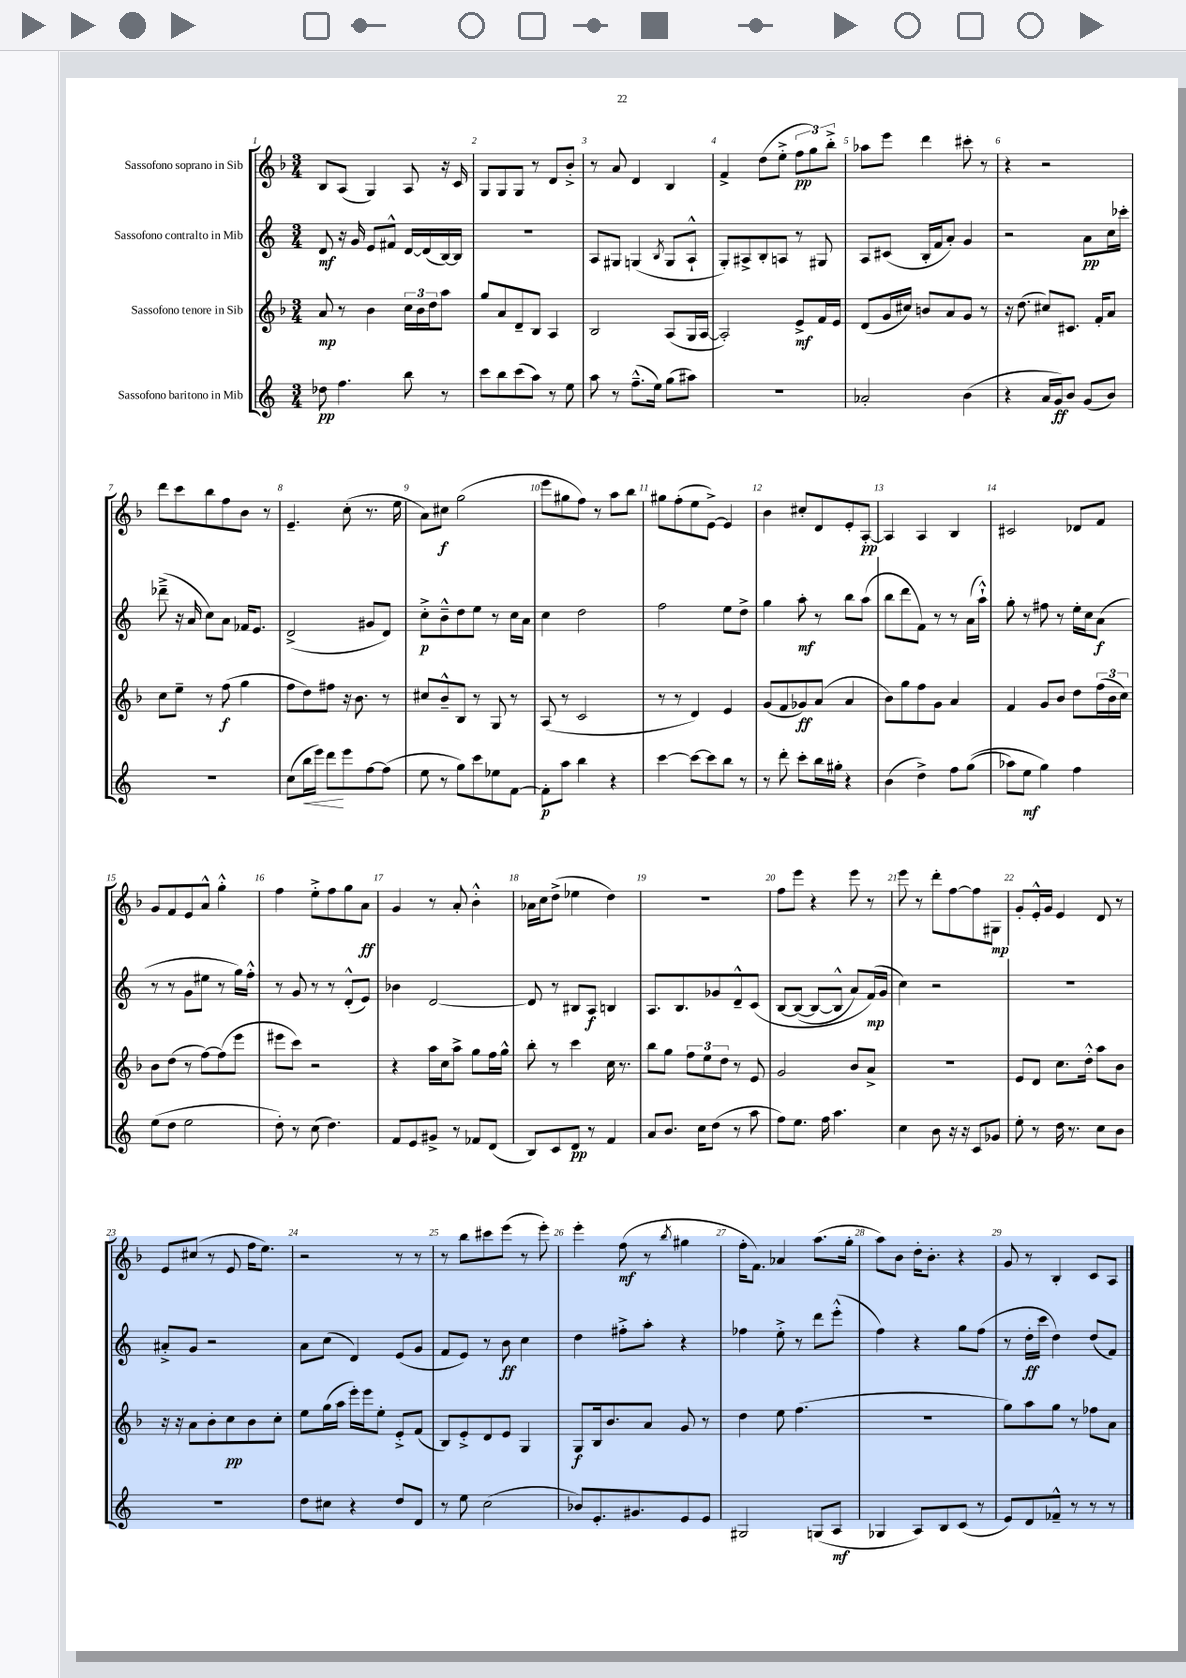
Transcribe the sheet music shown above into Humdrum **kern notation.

**kern	**dynam	**kern	**dynam	**kern	**dynam	**kern	**dynam
*part4	*part4	*part3	*part3	*part2	*part2	*part1	*part1
*staff4	*staff4	*staff3	*staff3	*staff2	*staff2	*staff1	*staff1
*I"Sassofono baritono in Mib	*	*I"Sassofono tenore in Sib	*	*I"Sassofono contralto in Mib	*	*I"Sassofono soprano in Sib	*
*clefG2	*	*clefG2	*	*clefG2	*	*clefG2	*
*k[]	*	*k[b-]	*	*k[]	*	*k[b-]	*
*M3/4	*	*M3/4	*	*M3/4	*	*M3/4	*
=1	=1	=1	=1	=1	=1	=1	=1
8dd-X\	pp	8a/	mp	8d/	mf	8B-/L	.
4.ff\	.	8r	.	16r	.	(8A/J	.
.	.	.	.	16g/	.	.	.
.	.	4b-\	.	8e/L	.	4G/)	.
.	.	.	.	8f#X^^/J	.	.	.
8bb\	.	24cc\LL	.	[16d/LL	.	8A/	.
.	.	24b-\	.	.	.	.	.
.	.	.	.	(16d/]	.	.	.
.	.	24dd\J	.	.	.	.	.
8r	.	8aa\J	.	[16B/)	.	16r	.
.	.	.	.	16B/JJ]	.	16c/	.
=2	=2	=2	=2	=2	=2	=2	=2
8ccc\L	.	8gg/L	.	2.r	.	8G/L	.
8bb\	.	8a/	.	.	.	8G/	.
(8ccc\	.	8d~/	.	.	.	8G/J	.
8aa\J)	.	8B-/J	.	.	.	8r	.
8r	.	4A/	.	.	.	8d/L	.
8ee\	.	.	.	.	.	8b-'^/J	.
=3	=3	=3	=3	=3	=3	=3	=3
8aa\	.	2B-/	.	8A/L	.	8r	.
8r	.	.	.	8G#X/J	.	8a/	.
(8.ff~^^\L	.	.	.	(4Gn/	.	4d/	.
16ee\Jk)	.	.	.	.	.	.	.
.	.	.	.	8qB/	.	.	.
(8gg\L	.	(8A/L	.	8G/L	.	4B-/	.
8aa#X\J)	.	16G/L	.	8A`^^/J	.	.	.
.	.	[16A/JJ	.	.	.	.	.
=4	=4	=4	=4	=4	=4	=4	=4
2.r	.	2A'/])	.	8G'/L)	.	4f^/	.
.	.	.	.	8A#X^/	.	.	.
.	.	.	.	8B'/	.	(8dd\L	.
.	.	.	.	8An/J	.	8ee'^\J	.
.	.	8e^/L	mf	8r	.	12ff\L	pp
.	.	.	.	.	.	12gg\)	.
.	.	16f/L	.	8G#X/	.	.	.
.	.	.	.	.	.	12bb-'^\J	.
.	.	16e/JJ	.	.	.	.	.
=5	=5	=5	=5	=5	=5	=5	=5
2a-X'/	.	(8d/L	.	8A/L	.	8aa-X\L	.
.	.	16g/L	.	(8c#X/J	.	8eee\J	.
.	.	16cc#X/JJ)	.	.	.	.	.
.	.	8bn/L	.	16B'/LL	.	4ddd\	.
.	.	.	.	16f/J	.	.	.
.	.	8a/	.	8a'/J)	.	.	.
(4b\	.	8g/J	.	4g/	.	8ccc#X'\	.
.	.	8r	.	.	.	8r	.
=6	=6	=6	=6	=6	=6	=6	=6
4r	.	16r	.	2r	.	4r	.
.	.	(8.dd\	.	.	.	.	.
16a/LL	.	8cc#X/L)	.	.	.	2r	.
16g/J)	ff	.	.	.	.	.	.
8b/J	.	8.c#X/J	.	.	.	.	.
(8g/L	.	.	.	8a\L	pp	.	.
.	.	16f'/KL	.	.	.	.	.
8b/J)	.	8a/J	.	16cc\L	.	.	.
.	.	.	.	16ccc-X'\JJ	.	.	.
!!LO:LB:g=z
=7	=7	=7	=7	=7	=7	=7	=7
2.r	.	8cc\L	.	(8ddd-X~^\	.	8ddd\L	.
.	.	8ee~\J	.	16r	.	8ccc\	.
.	.	.	.	16a/	.	.	.
.	.	8r	.	8cc\L)	.	8bb-\	.
.	.	(8ff\	f	8a\J	.	8ff\	.
.	.	4gg\	.	16f-X/KL	.	8b-\J	.
.	.	.	.	8.e/J	.	.	.
.	.	.	.	.	.	8r	.
=8	=8	=8	=8	=8	=8	=8	=8
(8cc\L	.	8ff\L	.	(2d^/	.	4.e~/	.
!	!LO:HP:b	!	!	!	!	!	!
16bb\L	<	8dd\)	.	.	.	.	.
16eee\JJ)	.	.	.	.	.	.	.
8ddd\L	.	8ff#X\J	.	.	.	.	.
8eee\	[	16r	.	.	.	(8cc'\	.
.	.	8.b-\	.	.	.	.	.
[8ff\	.	.	.	8g#X/L	.	8.r	.
(8ff\J]	.	8r	.	8d/J)	.	.	.
.	.	.	.	.	.	16ee\	.
=9	=9	=9	=9	=9	=9	=9	=9
8ee\	.	8cc#X/L	.	8cc'^\L	p	8a\L)	.
8r	.	8b-~^^/	.	8b~^^\	.	8cc#X\J	f
8gg\L)	.	8B-/J	.	8dd\	.	(2gg\	.
8ccc\	.	8r	.	8ee\J	.	.	.
8ee-X\	.	8G/	.	8r	.	.	.
[8f\J	.	8r	.	16cc\LL	.	.	.
.	.	.	.	16a\JJ	.	.	.
=10	=10	=10	=10	=10	=10	=10	=10
8f'\L]	p	(8A/	.	4cc\	.	8eee\L	.
8aa\J	.	8r	.	.	.	8gg#X\	.
4bb\	.	2c/	.	2dd\	.	8ff\J)	.
.	.	.	.	.	.	8r	.
4r	.	.	.	.	.	8aa\L	.
.	.	.	.	.	.	8bb-\J	.
=11	=11	=11	=11	=11	=11	=11	=11
[4ccc\	.	8r	.	2ff\	.	8gg#X\L	.
.	.	8r	.	.	.	(8ff'\	.
8ccc\L_	.	4d/)	.	.	.	8ee\	.
8ccc\]	.	.	.	.	.	[8e^\J)	.
8bb\J	.	4e/	.	8ee\L	.	4e/]	.
8r	.	.	.	8dd^\J	.	.	.
=12	=12	=12	=12	=12	=12	=12	=12
8r	.	(8g/L	.	4gg\	.	4b-\	.
8ddd'\	.	8f/	.	.	.	.	.
8ccc'\L	.	8g-X/)	ff	8aa'\	mf	8cc#X'/L	.
16bb\L	.	(8a/J	.	8r	.	8d/	.
16gg#X'\JJ	.	.	.	.	.	.	.
4r	.	4a/	.	8bb\L	.	8e'/	.
.	.	.	.	(8aa\J	.	[8A'/J	pp
=13	=13	=13	=13	=13	=13	=13	=13
(4b\	.	8b-\L)	.	8bb\L	.	4A/]	.
.	.	8gg\	.	8ddd\	.	.	.
4dd^\)	.	8ff\	.	8f\J)	.	4A/	.
.	.	8g\J	.	8r	.	.	.
8ff\L	.	4a/	.	8r	.	4B-/	.
((8gg\J	.	.	.	(16a\LL	.	.	.
.	.	.	.	16aa`^^\JJ)	.	.	.
=14	=14	=14	=14	=14	=14	=14	=14
8aa-X\L)	.	4f/	.	8gg'\	.	2c#X/	.
8ee\J	mf	.	.	8r	.	.	.
4gg\)	.	8g/L	.	8ff#X\	.	.	.
.	.	8b-/J	.	8r	.	.	.
4ff\	.	8dd\L	.	16ee'\LL	.	8d-X/L	.
.	.	.	.	16cc\J	.	.	.
.	.	(24ff\L	.	(8a\J	f	8f/J	.
.	.	24b-\	.	.	.	.	.
.	.	24cc\JJ)	.	.	.	.	.
!!LO:LB:g=z
=15	=15	=15	=15	=15	=15	=15	=15
(8ee\L	.	8b-\L	.	8r	.	8g/L	.
8dd\J	.	(8dd\J	.	8r	.	8f/	.
2ee\	.	8r	.	8g\L	.	8e/	.
.	.	[8ff\L)	.	8ee#X\J	.	8a^^/J	.
.	.	(8ff\]	.	8r	.	4gg'^^\	.
.	.	8eee\J	.	16gg\LL)	.	.	.
.	.	.	.	16ff'^^\JJ	.	.	.
=16	=16	=16	=16	=16	=16	=16	=16
8dd'\)	.	8eee#X\L	.	8r	.	4ff\	.
8r	.	8ccc\J)	.	8g/	.	.	.
(8cc\	.	2r	.	8r	.	8ee'^\L	.
4.dd\)	.	.	.	8r	.	8ff\	.
.	.	.	.	(8d'^^/L	.	8gg\	.
.	.	.	.	8e/J)	.	8a\J	ff
=17	=17	=17	=17	=17	=17	=17	=17
8f/L	.	4r	.	4b-X\	.	4g/	.
8e/	.	.	.	.	.	.	.
8g#X^/J	.	16aa\LL	.	[2d/	.	8r	.
.	.	16cc\J	.	.	.	.	.
8r	.	8aa^\J	.	.	.	8a'/	.
8f-X/L	.	8gg\L	.	.	.	4b-'^^\	.
(8d/J	.	16ff\L	.	.	.	.	.
.	.	16gg^^\JJ	.	.	.	.	.
=18	=18	=18	=18	=18	=18	=18	=18
8B/L)	.	8bb-'\	.	8d/]	.	16a-X\LL	.
.	.	.	.	.	.	16cc\J	.
8c/	.	8r	.	8r	.	(8dd^\J	.
8d/J	pp	4ccc\	.	8B#X/L	.	4ee-X\	.
8r	.	.	.	8A/J	f	.	.
4f/	.	16cc\	.	4Bn/	.	4dd\)	.
.	.	8.r	.	.	.	.	.
=19	=19	=19	=19	=19	=19	=19	=19
8a/L	.	8bb-\L	.	8.A/L	.	2.r	.
8.b/J	.	8gg\J	.	.	.	.	.
.	.	.	.	8.B/	.	.	.
.	.	12ff\L	.	.	.	.	.
16cc\KL	.	.	.	.	.	.	.
.	.	12ee\	.	.	.	.	.
(8dd\J	.	.	.	8g-X/	.	.	.
.	.	12dd\J	.	.	.	.	.
8r	.	8r	.	8d~^^/	.	.	.
8aa\	.	8e/	.	(8c/J	.	.	.
=20	=20	=20	=20	=20	=20	=20	=20
8ff\L)	.	2g/	.	[8B/L	.	8ff\L	.
8.ee\J	.	.	.	(8B/J_	.	8eee\J	.
.	.	.	.	8B/L_	.	4r	.
16ff\	.	.	.	.	.	.	.
4.aa\	.	.	.	8B^^/J]	.	.	.
.	.	8b-/L	.	8a/L)	.	8eee\	.
.	.	8a^/J	.	(16f/L)	mp	8r	.
.	.	.	.	16g/JJ	.	.	.
=21	=21	=21	=21	=21	=21	=21	=21
4cc\	.	2.r	.	4cc\)	.	8eee\	.
.	.	.	.	.	.	8r	.
8b\	.	.	.	2r	.	8ddd'\L	.
16r	.	.	.	.	.	[8ff\	.
16r	.	.	.	.	.	.	.
8c/L	.	.	.	.	.	8ff\]	.
8g-X/J	.	.	.	.	.	8G#X\J	mp
=22	=22	=22	=22	=22	=22	=22	=22
8ee'\	.	8e/L	.	2.r	.	8g'/L	.
8r	.	8d/J	.	.	.	16e'^^/L	.
.	.	.	.	.	.	16g/JJ	.
16dd\	.	8.cc\L	.	.	.	4e/	.
8.r	.	.	.	.	.	.	.
.	.	16dd'^^\Jk	.	.	.	.	.
8cc\L	.	8aa\L	.	.	.	8d/	.
8b\J	.	8b-\J	.	.	.	8r	.
!!LO:LB:g=z
=23	=23	=23	=23	=23	=23	=23	=23
2.r	.	16r	.	8a#X'^/L	.	8e/L	.
.	.	16r	.	.	.	.	.
.	.	8a\L	.	8g/J	.	(8cc#X/J	.
.	.	8b-'\	.	2r	.	8r	.
.	.	8cc\	pp	.	.	8e/	.
.	.	8b-\	.	.	.	16ff\KL	.
.	.	.	.	.	.	8.ee\J)	.
.	.	8cc'\J	.	.	.	.	.
=24	=24	=24	=24	=24	=24	=24	=24
8dd\L	.	8ee\L	.	8a\L	.	2r	.
8cc#X\J	.	(16gg\L	.	(8cc\J	.	.	.
.	.	16aa\JJ	.	.	.	.	.
4r	.	16eee'\LL)	.	4d/)	.	.	.
.	.	16eee\J	.	.	.	.	.
.	.	8ee'\J	.	.	.	.	.
8dd/L	.	8e'^/L	.	(8e/L	.	8r	.
8d/J	.	(8f/J	.	8g/J	.	8r	.
=25	=25	=25	=25	=25	=25	=25	=25
8r	.	8B-/L)	.	8f/L	.	8r	.
8ee\	.	8e'^/	.	8e/J)	.	8bb-\L	.
(2cc\	.	8d/	.	8r	.	8ccc#X\	.
.	.	8e/J	.	8b\	ff	(8eee\J	.
.	.	4G/	.	4cc\	.	8r	.
.	.	.	.	.	.	8eee'\)	.
=26	=26	=26	=26	=26	=26	=26	=26
8b-X/L)	.	8G/L	f	4dd\	.	4eee'\	.
8.e'/	.	16B-/k	.	.	.	.	.
.	.	8.b-/	.	.	.	.	.
.	.	.	.	8ff#X'^\L	.	(8ff\	mf
8.g#X/	.	.	.	.	.	.	.
.	.	8a/J	.	8aa'\J	.	8r	.
.	.	.	.	.	.	8qbb-/	.
8e/	.	8g/	.	4r	.	4gg#X\	.
8e/J	.	8r	.	.	.	.	.
=27	=27	=27	=27	=27	=27	=27	=27
2G#X/	.	4dd\	.	4ff-X\	.	16ff'\KL	.
.	.	.	.	.	.	8.f\J)	.
.	.	8ee\	.	8ee'^\	.	4a-X/	.
.	.	(4.ff\	.	8r	.	.	.
(8Gn/L	.	.	.	8ddd\L	.	(8.aa\L	.
8A/J	mf	.	.	(8eee'^^\J	.	.	.
.	.	.	.	.	.	16gg'\Jk	.
=28	=28	=28	=28	=28	=28	=28	=28
4G-X/	.	2.r	.	4ff\)	.	8aa\L)	.
.	.	.	.	.	.	8b-\J	.
8A/L)	.	.	.	4r	.	16dd'\KL	.
.	.	.	.	.	.	8.b-'\J	.
8B/	.	.	.	.	.	.	.
(8c/J	.	.	.	8gg\L	.	4r	.
8r	.	.	.	(8ff\J	.	.	.
=29	=29	=29	=29	=29	=29	=29	=29
8e/L)	.	8gg\L)	.	8r	.	8g/	.
8d/	.	8aa\	.	16dd'\LL	ff	8r	.
.	.	.	.	16ccc\JJ	.	.	.
8f-X~^^/J	.	8gg\J	.	4dd\)	.	4B-'/	.
8r	.	8r	.	.	.	.	.
8r	.	8ff-X\L	.	(8dd/L	.	8c/L	.
8r	.	8a\J	.	8f/J)	.	8A/J	.
==	==	==	==	==	==	==	==
*-	*-	*-	*-	*-	*-	*-	*-
